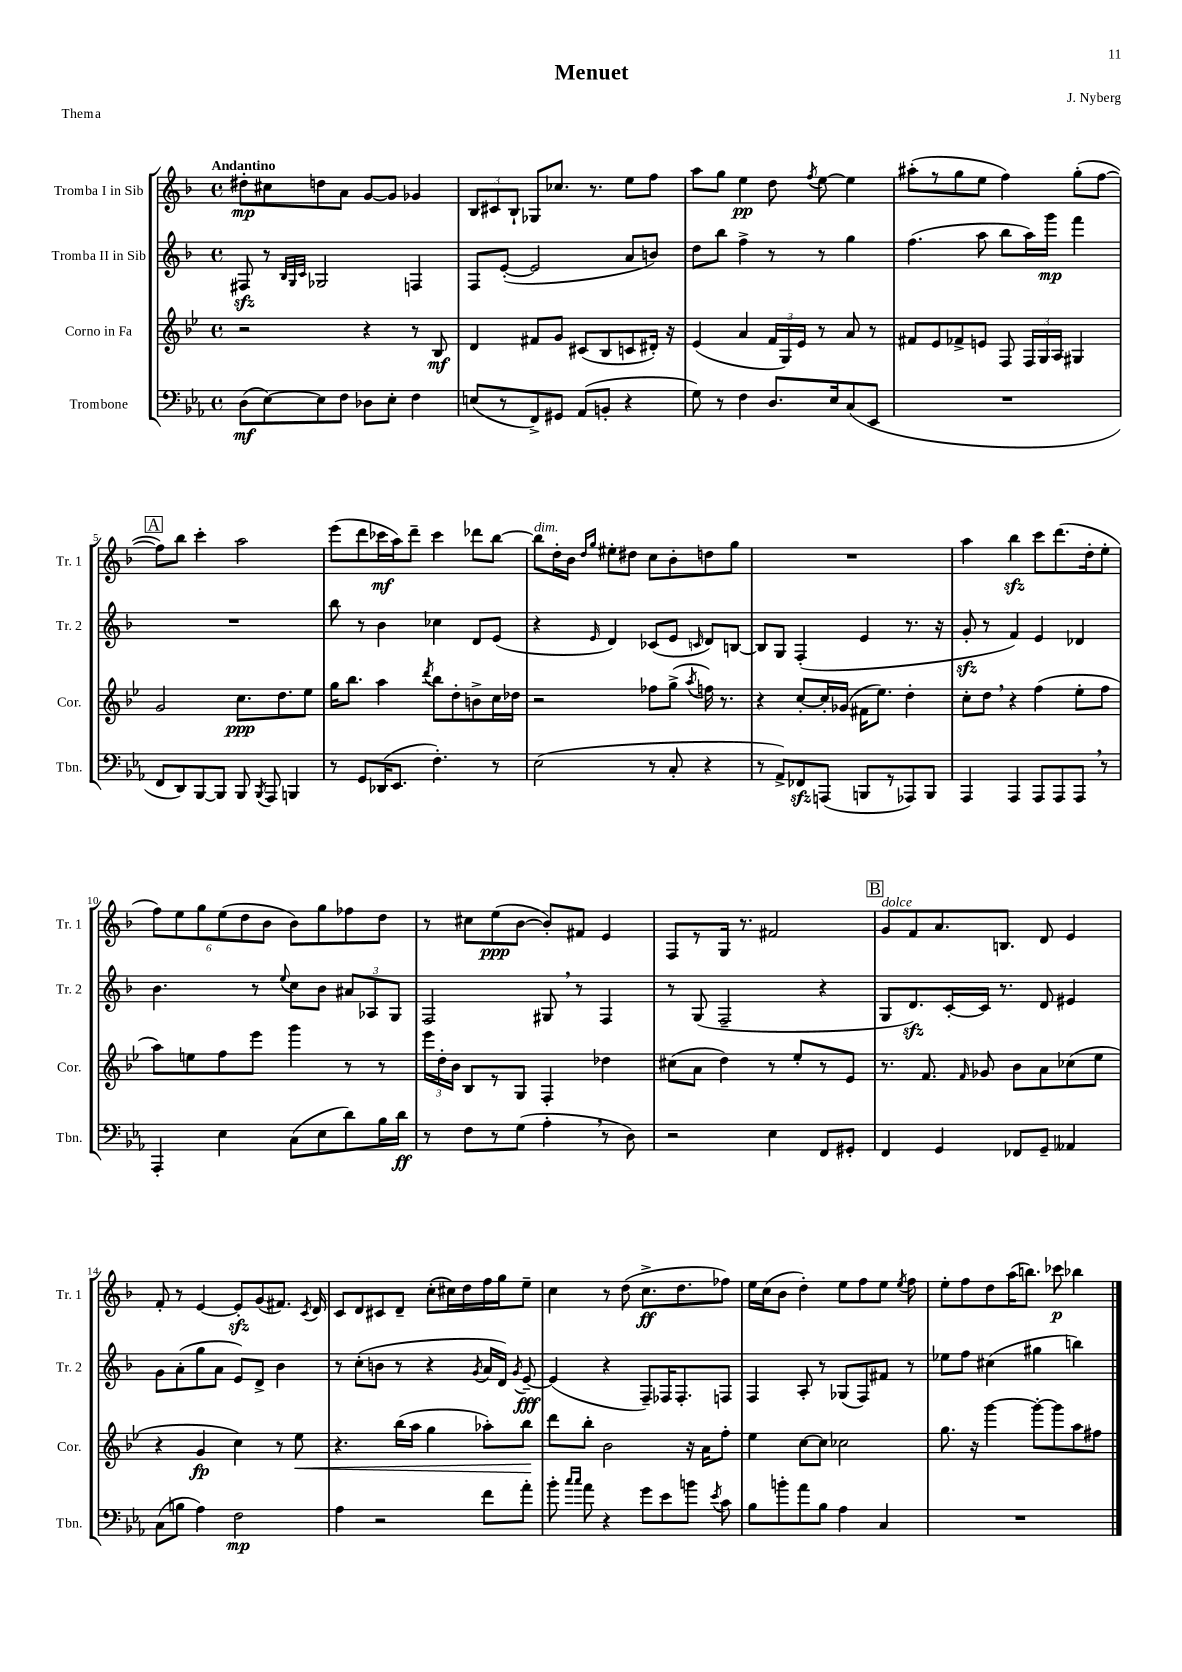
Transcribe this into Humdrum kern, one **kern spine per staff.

**kern	**kern	**kern	**kern
*staff4	*staff3	*staff2	*staff1
*clefF4	*clefG2	*clefG2	*clefG2
*k[b-e-a-]	*k[b-e-]	*k[b-]	*k[b-]
*M4/4	*M4/4	*M4/4	*M4/4
*met(c)	*met(c)	*met(c)	*met(c)
(8D\L	2r	8F#/	8dd#'\L
[8E-\)	.	8r	8cc#\
.	.	32qqB-/LLL	.
.	.	32qqG/	.
.	.	32qqc/JJJ	.
8E-\]	.	2G-/	8dd\
8F\J	.	.	8a\J
8D-\L	4r	.	[8g/L
8E-'\J	.	.	8g/]J
4F\	8r	4F/	4g-/
.	8B-/	.	.
=	=	=	=
(8E/L	4d/	8F/L	12B-/L
.	.	.	12c#/
8r	.	([8e'/J	.
.	.	.	12B-`/J
8FF^/)	8f#/L	2e/]	8G-/L
8GG#/J	8g/J	.	8.cc-/J
(8AA-/L	(8c#/L	.	.
.	.	.	8.r
8BB'/J	8B-/	.	.
4r	8c/	8a/L	8ee\L
.	16d#'/Jk)	8b/J)	8ff\J
.	16r	.	.
=	=	=	=
8G\)	(4e-/	8dd\L	8aa\L
8r	.	8bb-\J	8gg\J
4F\	4a/	4ff^\	4ee\
8.D/L	24f/LL	8r	8dd\
.	24G/)	.	.
.	24e-/JJ	.	.
.	.	.	8qff/
.	8r	8r	[8ee\
16E-/k	.	.	.
(8C/	8a/	4gg\	4ee\]
8EE-/J	8r	.	.
=	=	=	=
1r	8f#/L	(4.ff\	(8aa#'\L
.	8e-/	.	8r
.	8f-^/	.	8gg\
.	8e/J	8aa\	8ee\J
.	8F/	8bb-\L	4ff\)
.	24F/LL	16aa\L)	.
.	24G/	.	.
.	.	16ggg\JJ	.
.	24A/JJ	.	.
.	4G#/	4fff\	(8gg'\L
.	.	.	[8ff\J
=	=	=	=
8FF/L	2g/	1r	8ff\]L)
8DD/)	.	.	8bb-\J
[8BBB-/	.	.	4ccc'\
8BBB-/]J	.	.	.
8BBB-/	8.cc\L	.	2aa\
8qBBB-/	.	.	.
8AAA-/	.	.	.
.	8.dd\	.	.
4BBB/	.	.	.
.	8ee-\J	.	.
=	=	=	=
8r	16gg\LK	8bb-\	(8eee\L
.	8.bb-\J	.	.
8GG/L	.	8r	8ddd\
(16DD-/K	4aa\	4b-\	16ccc-\L
8.EE-/J	.	.	16aa\J)
.	.	.	8ddd~\J
.	8qddd/	.	.
4.F'\)	8bb-\L	4cc-\	4ccc-\
.	8dd'\	.	.
.	8b^\	8d/L	8ddd-\L
8r	16cc\L	(8e/J	[8bb-\J
.	16dd-\JJ	.	.
=	=	=	=
(2E-\	2r	4r	8bb-\]L
.	.	.	16dd'\L
.	.	.	16b-\JJ
.	.	.	16qqdd/LL
.	.	16qqe/	16qqgg/JJ
.	.	4d/)	8ee#'\L
.	.	.	8dd#\J
8r	8ff-\L	(8c-/L	8cc\L
8C'/	(8gg^\J	8e/J	8b-'\
.	8qaa/	16qqc/	.
4r	16ff\)	8d/L)	8dd\
.	8.r	.	.
.	.	[8B/J	8gg\J
=	=	=	=
8r	4r	8B/]L	1r
8AA-^/L)	.	8G/J	.
8FF-/	[8cc'/L	(4F'/	.
(8AAA/J	16cc'/]L	.	.
.	(16g-/JJ	.	.
8BBB/L	16f#\LK	4e/	.
.	8.ee-\J)	.	.
8r	.	.	.
8AAA-/)	4dd'\	8.r	.
8BBB/J	.	.	.
.	.	16r	.
=	=	=	=
4AAA-/	8cc'\L	8g'/	4aa\
.	8dd\J	8r	.
4AAA-/	4r	4f/)	4bb-\
8AAA-/L	(4ff\	4e/	8ccc\L
8AAA-/	.	.	(8.ddd\
8AAA-/J	8ee-'\L	4d-/	.
.	.	.	16dd'\k
8r	8ff\J	.	8ee'\J
=	=	=	=
4AAA-'/	8aa\L)	4.b-\	12ff\L)
.	.	.	12ee\
.	8ee\	.	.
.	.	.	12gg\
4E-\	8ff\	.	(12ee\
.	.	.	12dd\
.	8eee-\J	8r	.
.	.	.	12b-\J
.	.	8qqee/	.
(8C\L	4ggg\	8cc\L	8b-\L)
8E-\	.	8b-\J	8gg\
8d\)	8r	12a#/L	8ff-\
.	.	12A-/	.
16B-\L	8r	.	8dd\J
.	.	12G/J	.
16d\JJ	.	.	.
=	=	=	=
8r	24eee-\LL	2F/	8r
.	24dd'\	.	.
.	24b-\JJ	.	.
8F\L	8B-/L	.	8cc#\L
8r	8r	.	(8ee\
(8G\J	8G/J	.	[8b-\J
4A-'\	4F'/	8G#/	8b-'/]L)
.	.	8r	8f#/J
8r	4dd-\	4F/	4e/
8D\)	.	.	.
=	=	=	=
2r	(8cc#\L	8r	8F/L
.	8a\J	(8G/	8r
.	4dd\)	2F~/	16G/Jk
.	.	.	8.r
4E-\	8r	.	2f#/
.	8ee-'/L	.	.
8FF/L	8r	4r	.
8GG#'/J	8e-/J	.	.
=	=	=	=
4FF/	8.r	8G/L	8g/L
.	.	8.d/)	8f/
.	8.f/	.	.
4GG/	.	.	8.a/
.	.	[16c'/L	.
.	16qqf/	.	.
.	8g-/	16c/]JJ	.
.	.	8.r	8.B/J
8FF-/L	8b-\L	.	.
8GG~/J	8a\	8d/	8d/
4AA--/	(8cc-\	4e#/	4e/
.	8ee-\J	.	.
=	=	=	=
(8C\L	4r	8g\L	8f'/
8B\J	.	(8a'\	8r
4A-\)	4g/	8gg\	[4e/
.	.	8a\J	.
2F\	4cc\)	8e/L)	8e'/]L
.	.	8d^/J	(8g/
.	8r	4b-\	8.f#/J)
.	8ee-\	.	.
.	.	.	8qc/
.	.	.	16d/
=	=	=	=
4A-\	4.r	8r	8c/L
.	.	(8cc'\L	8d/
2r	.	8b\J	8c#/
.	(16bb-\LL	8r	8d~/J
.	16aa\JJ	.	.
.	4gg\	4r	(8cc'\L
.	.	.	16cc#\L)
.	.	.	16dd\
.	.	8qg/	.
8f\L	8aa-'\L)	16a/LL	16ff\
.	.	16d/JJ)	16gg\J
.	.	8qg/	.
8a-'\J	8bb-\J	[8e~/	8ee~\J
=	=	=	=
8b-'\	8ddd\L	(4e/]	4cc\
16qqcc/LL	.	.	.
16qqcc/JJ	.	.	.
8a-\	8bb-'\J	.	.
4r	2b-\	4r	8r
.	.	.	(8dd\
8g\L	.	8F~/L)	8.cc^\L
8e-\	.	16F-/K	.
.	.	8.F-'/	8.dd\
8b\J	16r	.	.
.	16a\LK	.	.
8qe-/	.	.	.
8c\	8ff'\J	8F/J	8ff-\J)
=	=	=	=
8B-\L	4ee-\	4F/	16ee\LL
.	.	.	(16cc\J
8b'\	.	.	8b-\J
8a-\	[8cc\L	8A'/	4dd'\)
8B-\J	8cc\]J	8r	.
4A-\	2cc-\	(8G-/L	8ee\L
.	.	8F/)	8ff\
4C/	.	8f#/J	8ee\J
.	.	.	8qee/
.	.	8r	8ff\
=	=	=	=
1r	8.gg\	8ee-\L	8ee'\L
.	.	8ff\J	8ff\
.	16r	.	.
.	[4ggg\	(4cc#\	8dd\
.	.	.	(16aa\K
.	.	.	8.bb\J)
.	8ggg'\_L	4gg#\	.
.	8ggg\]	.	8ccc-\
.	8aa\	4bb\)	4bb-\
.	8ff#\J	.	.
==	==	==	==
*-	*-	*-	*-
